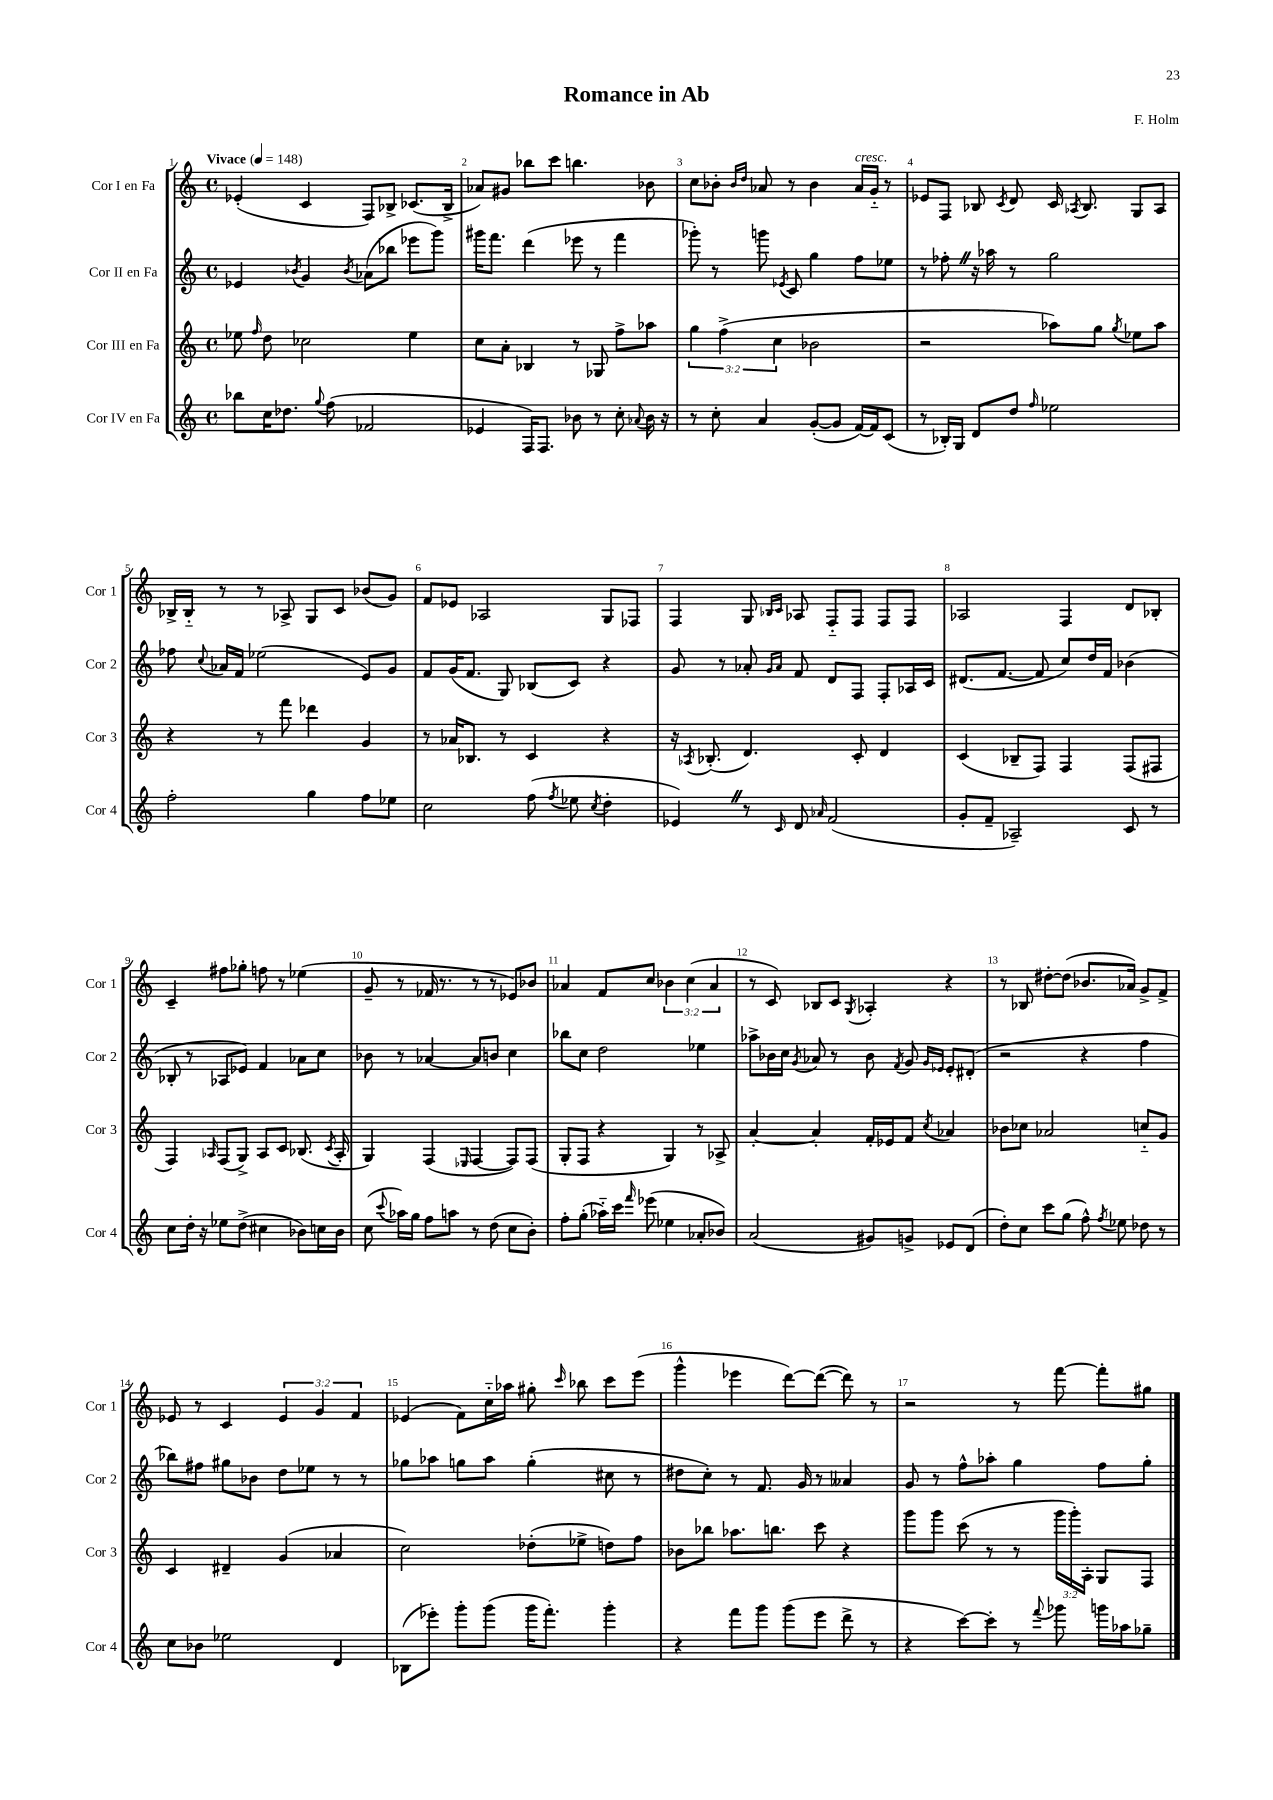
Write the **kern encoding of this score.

**kern	**kern	**kern	**kern
*staff4	*staff3	*staff2	*staff1
*clefG2	*clefG2	*clefG2	*clefG2
*k[]	*k[]	*k[]	*k[]
*M4/4	*M4/4	*M4/4	*M4/4
*met(c)	*met(c)	*met(c)	*met(c)
*MM148	*MM148	*MM148	*MM148
8bb-	8ee-	4e-	(4e-'
.	16qqff	.	.
16cc	8dd	.	.
8.dd-	.	.	.
.	.	8qb-	.
.	2cc-	4g	4c
8qqgg	.	.	.
(8ff	.	.	.
.	.	8qb-	.
2f-	.	(8a-	8F)
.	.	8bb-	8B-^
.	4ee-	8eee-	(8.c-
.	.	8ggg)	.
.	.	.	16B-^
=	=	=	=
4e-	8cc	16ggg#	8a-)
.	.	8.fff	.
.	8a'	.	8g#
16F)	4B-	(4ddd	8bb-
8.F	.	.	.
.	.	.	8ccc
8b-	8r	8eee-	4.bb
8r	8G-	8r	.
8cc'	8ff^	4fff	.
8qqa-	.	.	.
16b-	8aa-	.	8b-
16r	.	.	.
=	=	=	=
8r	6gg	8ggg-')	8cc
8cc'	.	8r	8b-'
.	(6ff^	.	.
.	.	.	16qqb-
.	.	.	16qqdd
4a	.	8ggg	8a-
.	6cc	.	.
.	.	8qe-	.
.	.	8c	8r
([8g'	2b-	4gg	4b-
8g]	.	.	.
[16f)	.	8ff	16a-
16f]	.	.	16g'~
(8c	.	8ee-	8r
=	=	=	=
8r	2r	8r	8e-
16B-')	.	8ff-'	8F
16G	.	.	.
8d	.	16r	8B-
.	.	16aa-	.
.	.	.	8qc
8dd	.	8r	8d
16qqff	.	.	.
2ee-	8aa-)	2gg	16c
.	.	.	8qA-
.	.	.	8.B-
.	8gg	.	.
.	8qgg	.	.
.	8ee-	.	8G
.	8aa-	.	8A-
=	=	=	=
2ff'	4r	8ff-	16B-^
.	.	.	16B-'~
.	.	8qqcc	.
.	.	16a-	8r
.	.	16f	.
.	8r	(2ee-	8r
.	8fff	.	8A-^
4gg	4ddd-	.	8G
.	.	.	8c
8ff	4g	8e)	(8b-
8ee-	.	8g	8g)
=	=	=	=
2cc	8r	8f	8f
.	16a-	(16g	8e-
.	8.B-	8.f	.
.	.	.	2A-
.	8r	8G)	.
(8ff	4c	(8B-	.
8qff	.	.	.
8ee-	.	8c)	.
8qcc	.	.	.
4dd'	4r	4r	8G
.	.	.	8F-
=	=	=	=
4e-)	16r	8g	4F
.	8qA-	.	.
.	(8.B-'	.	.
.	.	8r	.
8r	4.d)	8a-'	8G
.	.	16qqg	16qqB-
16qqc	.	16qqa-	16qqc
8d	.	8f	8A-
16qqa-	.	.	.
(2f	.	8d	8F'~
.	8c'	8F	8F
.	4d	8F'	8F
.	.	16A-	8F
.	.	16c	.
=	=	=	=
8g'	(4c	(8.d#	2A-
8f~	.	.	.
.	.	[8.f	.
2A-~)	8B-~	.	.
.	8F)	8f]	.
.	4F	8cc)	4F
.	.	16dd	.
.	.	16f	.
8c	(8F	(4b-	8d
8r	8F#	.	8B-'
=	=	=	=
8cc	4F)	8B-'	4c~
16dd'	.	8r	.
16r	.	.	.
.	16qqA-	.	.
8ee-	(8F	8A-	8ff#
(8dd^	8G^)	8e-)	8gg-'
4cc#	8A-	4f	8ff
.	8c	.	8r
8b-)	(8.B-	8a-	(4ee-
16cc	.	8cc	.
.	8qc	.	.
16b-	16A-'	.	.
=	=	=	=
(8cc	4G)	8b-	8g~
8qqccc	.	.	.
16aa-)	.	8r	8r
16gg	.	.	.
8ff	(4F	[4a-	16f-
.	.	.	8.r
8aa	.	.	.
.	16qqE-	.	.
8r	[4F	8a-]	8r
(8dd	.	8b	8r
8cc	8F])	4cc	8e-)
8b')	(8F	.	8b-
=	=	=	=
8ff'	8G'	8bb-	4a-
(8gg'	8F	8cc	.
16aa-'~)	4r	2dd	8f
16ccc	.	.	.
16qqfff	.	.	.
(8eee-	.	.	8cc
4ee-	4G)	.	6b-
.	.	.	(6cc
8a-'	8r	4ee-	.
.	.	.	6a-
8b-)	8A-^	.	.
=	=	=	=
(2a	[4a'	8aa-^	8r
.	.	16b-	8c)
.	.	16cc	.
.	.	8qg	.
.	4a']	8a-	8B-
.	.	8r	8c
.	.	.	8qG
8g#)	16f'	8b-	4A-'
.	16e-	.	.
.	.	8qf	.
8g^	8f	8g	.
.	.	16qqg	.
.	8qcc	16qqe-	.
8e-	4a-	8e-'	4r
(8d	.	(8d#'	.
=	=	=	=
8dd')	8b-	2r	8r
8cc	8cc-	.	8B-
8ccc	2a-	.	[8dd#'
(8gg	.	.	(8dd#]
8ff^^)	.	4r	8.b-
8qff	.	.	.
8ee-	.	.	.
.	.	.	16a-)
8dd-	8cc'~	4ff	8g^
8r	8g	.	8f^
=	=	=	=
8cc	4c	8bb-)	8e-
8b-	.	8ff#	8r
2ee-	4d#~	8gg#	4c
.	.	8b-	.
.	(4g	8dd	6e-
.	.	8ee-	.
.	.	.	6g
4d	4a-	8r	.
.	.	.	6f
.	.	8r	.
=	=	=	=
(8B-	2cc)	8gg-	(4e-
8eee-')	.	8aa-	.
8ggg'	.	8gg	8f)
(8ggg	.	8aa-	16cc'~
.	.	.	16aa-
16ggg	(8dd-'	(4gg'	8gg#'
8.fff')	.	.	.
.	.	.	16qqccc
.	8ee-^	.	8bb-
4ggg'	8dd)	8cc#	8ccc
.	8ff	8r	(8eee
=	=	=	=
4r	8b-	8dd#	4ggg^^
.	8bb-	8cc')	.
8fff	8.aa-	8r	4eee-
8ggg	.	8.f	.
.	8.bb	.	.
(8ggg	.	.	[8ddd)
.	.	16g	.
8eee	8ccc	8r	(8ddd_
8ddd^	4r	4a--	8ddd])
8r	.	.	8r
=	=	=	=
4r	8ggg	8g	2r
.	8ggg	8r	.
[8ccc)	(8ccc	8ff^^	.
8ccc']	8r	8aa-'	.
8r	8r	4gg	8r
8qqfff	.	.	.
8ggg-	24ggg	.	[8fff
.	24ggg')	.	.
.	24A'	.	.
16ggg	8G	8ff	8fff']
16aa-	.	.	.
8gg-~	8F	8gg'	8gg#
==	==	==	==
*-	*-	*-	*-
